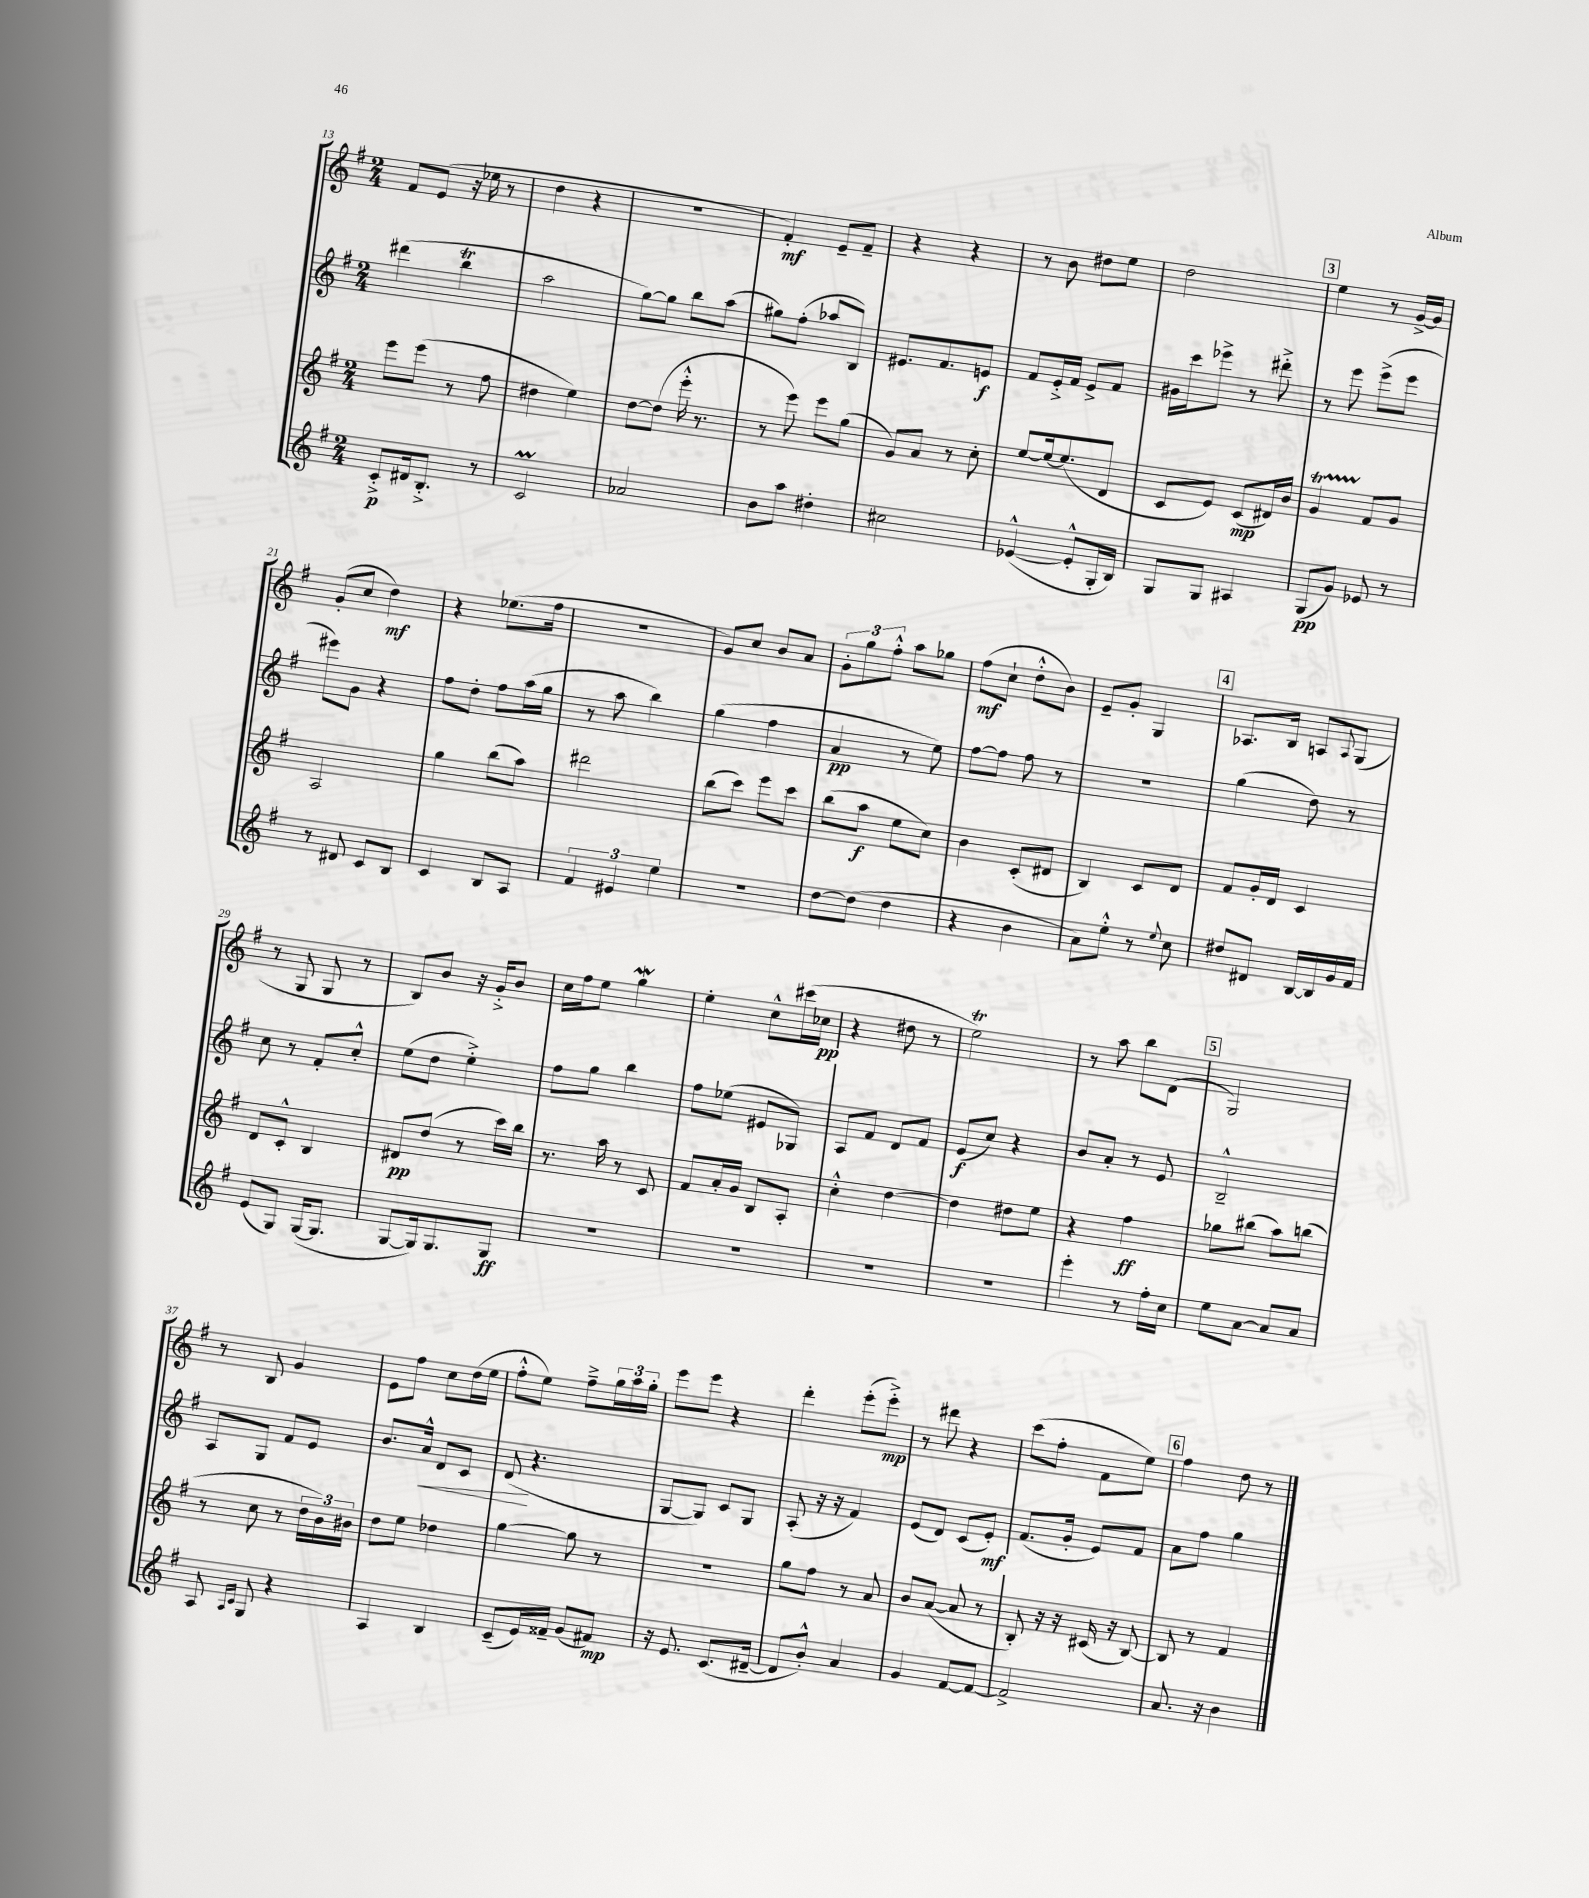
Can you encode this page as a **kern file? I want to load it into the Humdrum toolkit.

**kern	**kern	**kern	**kern
*staff4	*staff3	*staff2	*staff1
*clefG2	*clefG2	*clefG2	*clefG2
*k[f#]	*k[f#]	*k[f#]	*k[f#]
*M2/4	*M2/4	*M2/4	*M2/4
8c'^	8eee	(4ddd#	8f#
16d#	(8eee	.	(8e
8.B'^	.	.	.
.	8r	4bb	16r
.	.	.	16ee-
8r	8ff#	.	8r
=	=	=	=
2c	4dd#	2aa	4dd
.	4ee)	.	4r
=	=	=	=
2a-	[8dd	[8gg)	2r
.	(8dd]	8gg]	.
.	16eee'^^	8bb	.
.	8.r	.	.
.	.	(8aa	.
=	=	=	=
8b	8r	8gg#)	4f#')
8aa	8eee)	(8ff#'	.
4dd#'	8eee	8aa-	8e~
.	(8gg	8B)	8f#~
=	=	=	=
2cc#	8g)	8.e#	4r
.	8a	.	.
.	.	8.f#	.
.	8r	.	4r
.	8cc'	8e	.
=	=	=	=
([4e-^^	[8ee	8f#	8r
.	16ee_	16e'^	8b
.	(8.ee]	16f#	.
8e-'^^]	.	8e^	8dd#
16G'	8d	8f#	8ee
16B)	.	.	.
=	=	=	=
8G	8c	16g#	2dd
.	.	16ccc	.
8G	8e)	8eee-^	.
4A#	(8c	8r	.
.	16d#)	8ddd#'^	.
.	16b	.	.
=	=	=	=
(8G	4g	8r	4ee
8g)	.	8eee	.
8e-	8f#	(8eee^	8r
8r	8g	8eee	[16g^
.	.	.	16g]
=	=	=	=
8r	2A	8eee#)	(8g'
8d#	.	8g	8cc
8c	.	4r	4dd)
8B	.	.	.
=	=	=	=
4c	4gg	8ff#	4r
.	.	8dd'	.
8B	(8bb	8ff#	(8.ee-
8A	8aa)	(16aa	.
.	.	16gg	16ff#
=	=	=	=
6f#	2ddd#	8r	2r
.	.	8aa	.
6e#	.	.	.
.	.	4bb)	.
6ee	.	.	.
=	=	=	=
2r	(8bb	(4gg	8g)
.	8ccc)	.	8cc
.	8eee	4ff#	8b
.	8ccc	.	8a
=	=	=	=
[8dd	(8bb	4a	12g'
.	.	.	12gg
(8dd]	8aa	.	.
.	.	.	12ff#'^^
4dd	8ee	8r	8aa
.	8cc)	8ee)	8gg-
=	=	=	=
4r	4b	[8ff#	(8ff#
.	.	8ff#]	8cc`
4b	(8c'	8ff#	8dd'^^
.	8d#	8r	8b)
=	=	=	=
8a)	4B)	2r	8e~
8ee'^^	.	.	8g'
8r	8c	.	4G
8qqee	.	.	.
8cc	8d	.	.
=	=	=	=
8dd#	8f#	(4gg	8.A-
8d#	16g'	.	.
.	16d	.	16B
[16B	4c	8dd)	8A
16B]	.	.	.
.	.	.	8qqA
16g	.	8r	(8G
16f#	.	.	.
=	=	=	=
(8e	8d	8cc	8r
8G)	8c'^^	8r	8G
([16G	4B	8f#'	8G
8.G]	.	.	.
.	.	8cc'^^	8r
=	=	=	=
[8G	8d#	(8ee	8B)
16G])	(8dd	8dd	8b
8.G	.	.	.
.	8r	4ee'^)	16r
.	.	.	16g'^
8G	16ccc)	.	8b
.	16bb	.	.
=	=	=	=
2r	8.r	8ff#	16cc
.	.	.	16ff#
.	.	8gg	8ee
.	16aa	.	.
.	8r	4bb	4gg
.	8c	.	.
=	=	=	=
2r	8f#	8ff#	4ee'
.	16a'	(8ee-	.
.	16g	.	.
.	8B	8e#	8cc^^
.	8A'	8G-)	(16ccc#
.	.	.	16cc-
=	=	=	=
2r	4cc'^^	8A	4r
.	.	8f#	.
.	[4dd	8d	8dd#
.	.	8f#	8r
=	=	=	=
2r	4dd]	(8e	2ee)
.	.	8cc)	.
.	8dd#	4r	.
.	8ee	.	.
=	=	=	=
4eee'	4r	8b	8r
.	.	8a'	8aa
8r	4ff#	8r	8bb
16ff#'	.	8e	(8d
16cc	.	.	.
=	=	=	=
8ee	8gg-	2B~^^	2G)
[8a	(8bb#	.	.
8a]	8aa)	.	.
8a	(8bb	.	.
=	=	=	=
8A	8r	8A	8r
16qqA	.	.	.
16qqc	.	.	.
8G	8cc	8G	8B
4r	8r	8f#	4g
.	24dd	8e	.
.	24b)	.	.
.	24b#	.	.
=	=	=	=
4A	8dd	8.b	8e
.	8ee	.	8ff#
.	.	16a^^	.
4B	4dd-	8d	8cc
.	.	8c	(16dd
.	.	.	16ee
=	=	=	=
(8c~	[4gg	(8d	8ff#'^^
16e)	.	4.r	8ee)
16f##~	.	.	.
(8g	8gg]	.	8ff#~^
8f#)	8r	.	24gg
.	.	.	24aa
.	.	.	24gg'
=	=	=	=
16r	2r	[8G	8eee
8.e	.	.	.
.	.	8G])	8eee
(8.c	.	8c	4r
.	.	8G	.
[16d#~	.	.	.
=	=	=	=
8d#]	8gg	(8A'	4ddd'
8b'^^)	8ff#	16r	.
.	.	16r	.
4a	8r	4f#)	(8eee'
.	8a	.	8eee'^)
=	=	=	=
4g	8b	(8e	8r
.	([8a	8d)	8ddd#
[8f#	8a]	(8c	4r
8f#_	8r	8e')	.
=	=	=	=
2f#^]	8B')	(8.f#	(8ccc
.	16r	.	8ff#'
.	16r	16g'	.
.	(16c#	8e)	8f#
.	16r	.	.
.	[8B)	8f#	8ee)
=	=	=	=
8.a	8B]	8a	4ff#
.	8r	8ff#	.
16r	.	.	.
4b	4f#	4gg	8dd
.	.	.	8r
==	==	==	==
*-	*-	*-	*-
